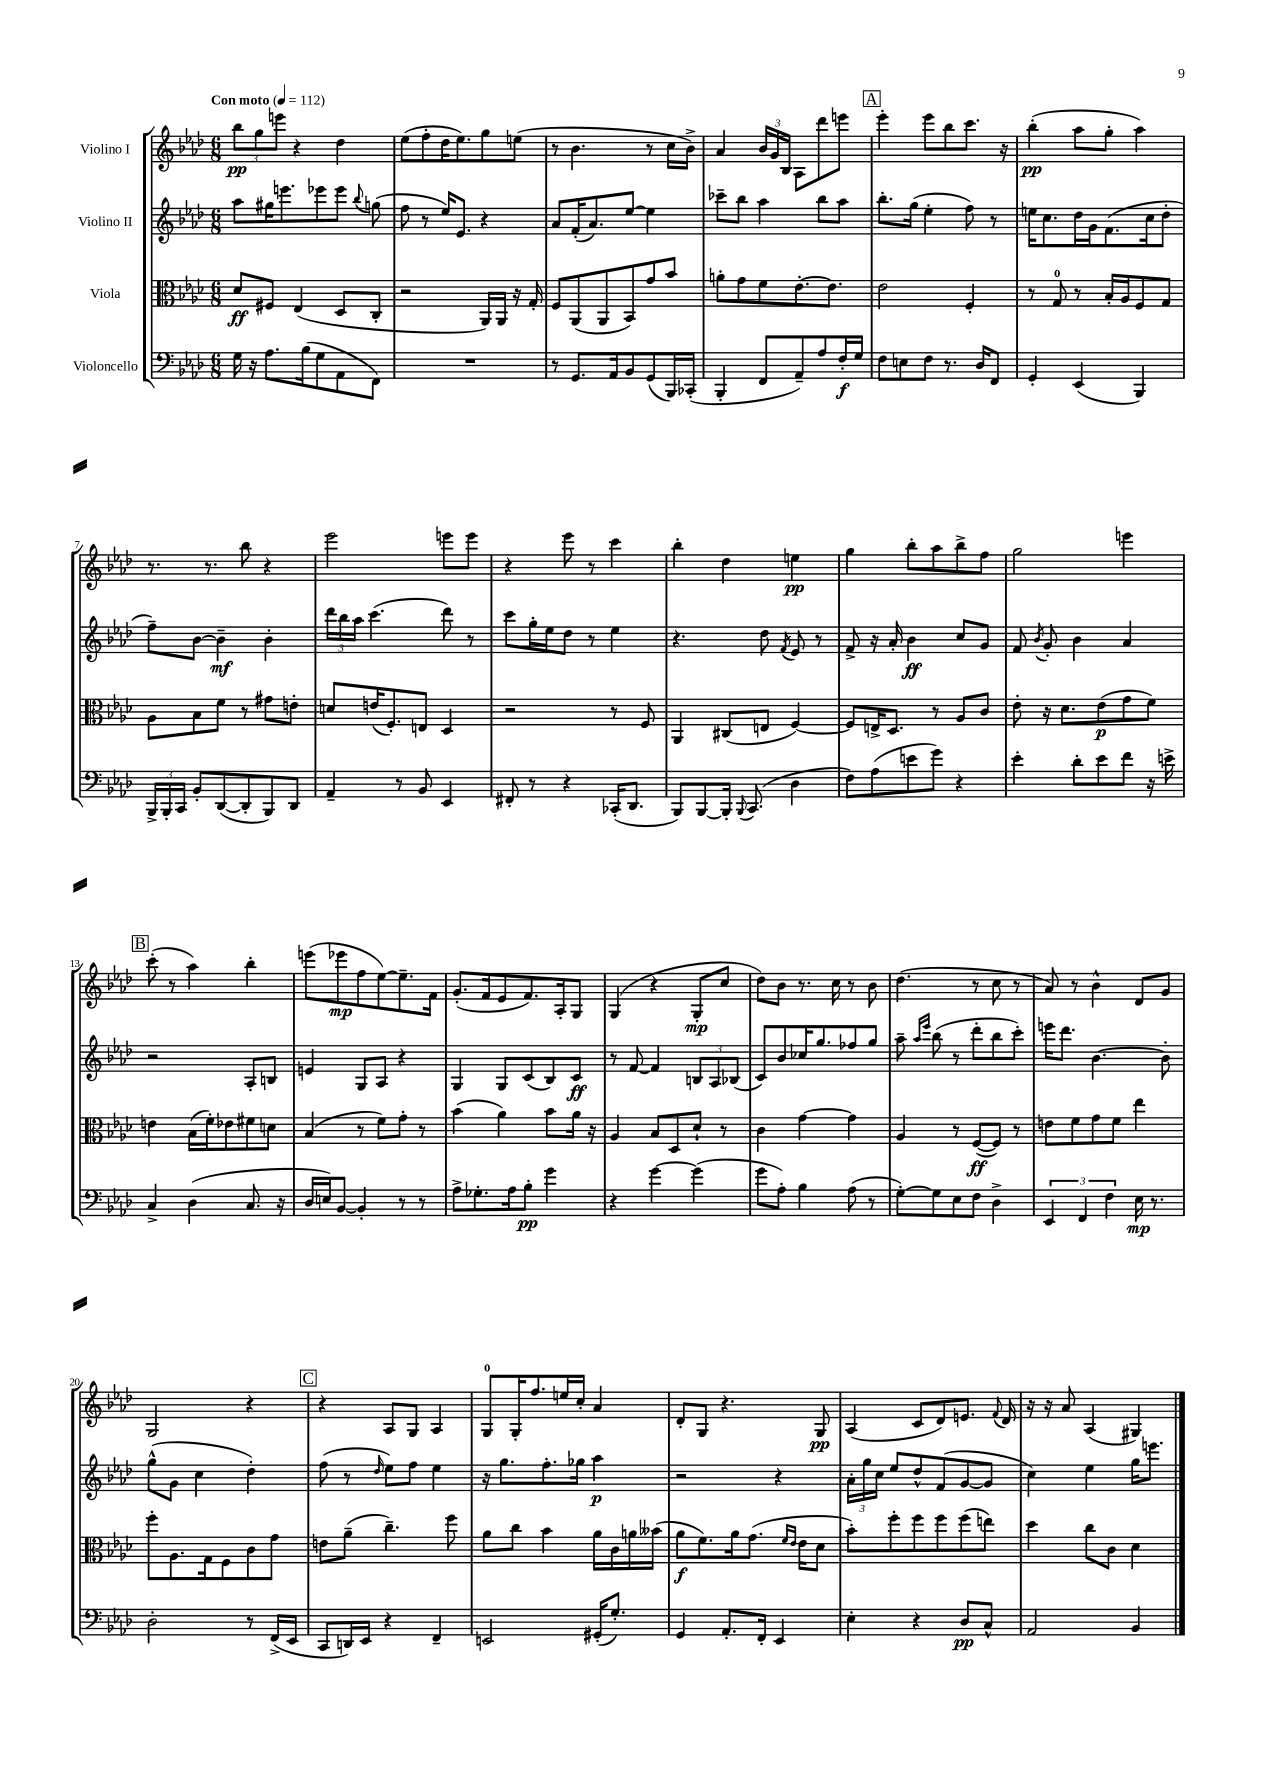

**kern	**kern	**kern	**kern
*staff4	*staff3	*staff2	*staff1
*clefF4	*clefC3	*clefG2	*clefG2
*k[b-e-a-d-]	*k[b-e-a-d-]	*k[b-e-a-d-]	*k[b-e-a-d-]
*M6/8	*M6/8	*M6/8	*M6/8
*MM112	*MM112	*MM112	*MM112
16G	8d-	8aa-	12bb-
16r	.	.	.
.	.	.	12gg
8.A-	8F#	16gg#	.
.	.	.	12eee
.	.	8.eee	.
.	(4E-	.	4r
(16B-	.	.	.
8G	.	8eee-	.
8AA-	8D-	8eee-	4dd-
.	.	8qqbb-	.
8FF)	8C'	(8gg	.
=	=	=	=
2.r	2r	8ff	(8ee-
.	.	8r	8ff'
.	.	16ee-)	16dd-
.	.	8.e-	8.ee-)
.	16AA-)	4r	8gg
.	16AA-	.	.
.	16r	.	(8ee
.	16G'	.	.
=	=	=	=
8r	8F	8a-	8r
8.GG	(8AA-	(16f'	4.b-
.	.	8.a-)	.
.	8AA-	.	.
16AA-	.	.	.
8BB-	8BB-)	[8ee-	.
(8GG	8g	4ee-]	8r
16BBB-)	8b-	.	16cc
(16CC-'	.	.	16b-^)
=	=	=	=
4BBB-'	8a'	8ccc-~	4a-
.	8g	8bb-	.
8FF	8f	4aa-	24b-
.	.	.	24g
.	.	.	24B-
8AA-~)	[8.e-'	.	8A-
8A-	.	8bb-	8ddd-
.	8.e-]	.	.
16F'	.	8aa-	8eee
16G	.	.	.
=	=	=	=
8F	2e-	8.bb-'	4eee-'
8E	.	.	.
.	.	(16gg	.
8F	.	4ee-'	8eee-
8.r	.	.	8bb-
.	4F'	8ff)	8.ccc
16D-	.	.	.
8FF	.	8r	.
.	.	.	16r
=	=	=	=
4GG'	8r	16ee	(4bb-'
.	.	8.cc	.
.	8G	.	.
(4EE-	8r	16dd-	8aa-
.	.	16g	.
.	16B-'	(8.f	8gg'
.	16A-	.	.
4BBB-)	8F	.	4aa-)
.	.	16cc	.
.	8G	8dd-'	.
=	=	=	=
24BBB-^	8A-	8ff~)	8.r
24BBB-'	.	.	.
24CC	.	.	.
8BB-'	8B-	[8b-	.
.	.	.	8.r
([8DD-	8f	4b-~]	.
8DD-']	8r	.	8bb-
8BBB-)	8g#	4b-'	4r
8DD-	8e'	.	.
=	=	=	=
4AA-~	8d	24ddd-	2eee-
.	.	24bb-	.
.	.	24aa-	.
.	(16e	(4.ccc	.
.	8.F')	.	.
8r	.	.	.
8BB-	8E	.	.
4EE-	4D-	8ddd-)	8eee
.	.	8r	8eee
=	=	=	=
8FF#'	2r	8ccc	4r
8r	.	16gg'	.
.	.	16ee-	.
4r	.	8dd-	8eee-
.	.	8r	8r
(16CC-'	8r	4ee-	4ccc
8.DD-	.	.	.
.	8F	.	.
=	=	=	=
8BBB-)	4AA-	4.r	4bb-'
[8BBB-	.	.	.
16BBB-']	(8C#	.	4dd-
8qqBBB-	.	.	.
(8.CC	.	.	.
.	8E	8dd-	.
.	.	8qf	.
4D-	[4F)	8e-	4ee
.	.	8r	.
=	=	=	=
8F)	8F]	8f^	4gg
(8A-	16E^	16r	.
.	8.D-	16a-'	.
8e	.	4b-	8bb-'
8g)	8r	.	8aa-
4r	8A-	8cc	8bb-^
.	8c	8g	8ff
=	=	=	=
4e-'	8e-'	8f	2gg
.	.	8qb-	.
.	16r	8g'	.
.	8.d-	.	.
8d-'	.	4b-	.
8e-	(8e-	.	.
8f	8g	4a-	4eee
16r	8f)	.	.
16e^	.	.	.
=	=	=	=
4C^	4e	2r	(8ccc'
.	.	.	8r
(4D-	(16B-	.	4aa-)
.	16f')	.	.
.	8e-	.	.
8.C	8f#	8A-'	4bb-'
.	8d	8B	.
16r	.	.	.
=	=	=	=
16D-	(4B-	4e	(8eee
16E)	.	.	.
[8BB-	.	.	8eee-
4BB-']	8r	8G	8ff
.	8f)	8A-	[8ee-)
8r	8g'	4r	8.ee-~]
8r	8r	.	.
.	.	.	16f
=	=	=	=
8A-^	(4b-	4G	(8.g'
8.G-'	.	.	.
.	.	.	16f
.	4a-)	8G	8e-
16A-	.	.	.
8B-'	.	(8c	8.f)
4g	8b-	8B-)	.
.	.	.	16A-'
.	16a-	8c	8G
.	16r	.	.
=	=	=	=
4r	4A-	8r	(4G
.	.	[8f	.
[4g	8B-	4f]	4r
.	8D-	.	.
(4g]	8d-`	12B	8G'
.	.	12A-	.
.	8r	.	8cc
.	.	(12B-	.
=	=	=	=
8g	4c	8c)	8dd-)
8A-')	.	8b-	8b-
4B-	[4g	16cc-	8.r
.	.	8.gg	.
.	.	.	16cc
(8A-	4g]	8ff-	8r
8r	.	8gg	8b-
=	=	=	=
[8G')	4A-	8aa-~	(4.dd-
.	.	16qqaa-	.
.	.	16qqeee-	.
8G]	.	(8bb-	.
8E-	8r	8r	.
8F	([8F	8ddd-'	8r
4D-^	8F])	8bb-	8cc
.	8r	8ccc')	8r
=	=	=	=
6EE-	8e	16eee	8a-)
.	.	8.ddd-	.
.	8f	.	8r
6FF	.	.	.
.	8g	[4.b-	4b-^^
6F	.	.	.
.	8f	.	.
16E-	4ee-	.	8d-
8.r	.	.	.
.	.	8b-']	8g
=	=	=	=
2D-'	8ff'	(8gg^^	2G
.	8.A-	8g	.
.	.	4cc	.
.	16G	.	.
.	8F	.	.
8r	8c	4dd-')	4r
(16FF^	8g	.	.
16EE-	.	.	.
=	=	=	=
8CC	8e	(8ff	4r
16DD)	(8a-~	8r	.
16EE-	.	.	.
.	.	16qqdd-	.
4r	4.cc~)	8ee-)	8A-
.	.	8ff	8G
4FF~	.	4ee-	4A-
.	8ff	.	.
=	=	=	=
2EE	8a-	16r	8G
.	.	8.gg	.
.	8cc	.	16G'
.	.	.	8.ff
.	4b-	8.ff'	.
.	.	.	16ee
.	.	16gg-	16cc'
(16GG#'	16a-	4aa-	4a-
8.G')	16c	.	.
.	16a	.	.
.	(16b--	.	.
=	=	=	=
4GG	8a-	2r	8d-'
.	8.f)	.	8G
8.AA-'	.	.	4.r
.	16a-	.	.
.	(8.g	.	.
16FF'	.	.	.
4EE-	.	4r	.
.	16qqf	.	.
.	16qqe-	.	.
.	16e-	.	.
.	8d-	.	8G
=	=	=	=
4E-'	8b-')	24a-'	(4A-
.	.	24gg	.
.	.	24cc	.
.	8ff'	8ee-	.
4r	8ff	8dd-^^	8c
.	8ff	(8f	8d-)
8D-	(8ff	[8g	8.e
8C^^	8ee)	8g]	.
.	.	.	8qqf
.	.	.	16d-
=	=	=	=
2AA-	4dd-	4cc)	16r
.	.	.	16r
.	.	.	8a-
.	8cc	4ee-	(4A-
.	8c	.	.
4BB-	4d-	16gg	4G#)
.	.	8.eee	.
==	==	==	==
*-	*-	*-	*-
